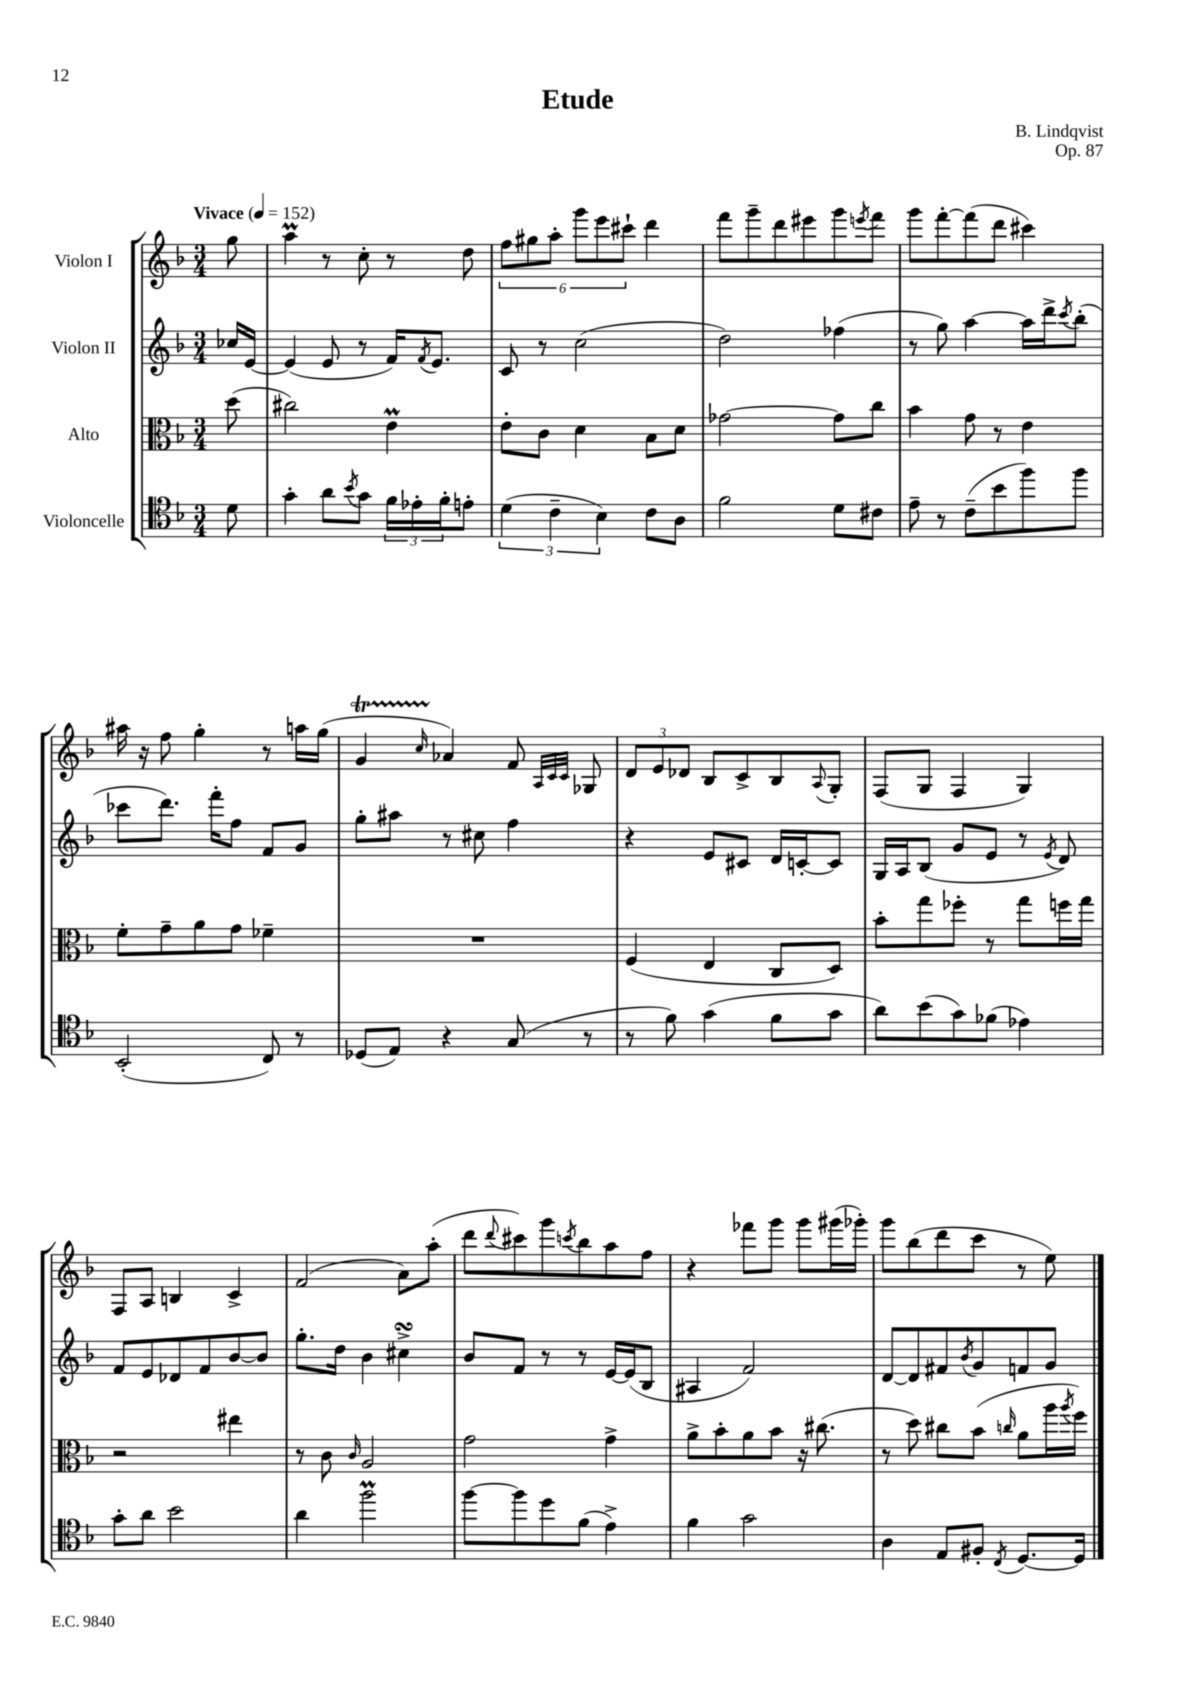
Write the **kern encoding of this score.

**kern	**kern	**kern	**kern
*staff4	*staff3	*staff2	*staff1
*clefC4	*clefC3	*clefG2	*clefG2
*k[b-]	*k[b-]	*k[b-]	*k[b-]
*M3/4	*M3/4	*M3/4	*M3/4
*MM152	*MM152	*MM152	*MM152
8d\	(8dd\	16cc-/LL	8gg\
.	.	[16e/JJ	.
=	=	=	=
4g'\	2cc#\)	(4e/]	4aa\
8a\L	.	8e/	8r
8qb-/	.	.	.
8g\J	.	8r	8cc'\
24f\LL	4e\	16f/LK)	8r
24e-'\	.	.	.
.	.	8qf/	.
.	.	8.e/J	.
24f'\J	.	.	.
8e'\J	.	.	8dd\
=	=	=	=
(6d\	8e'\L	8c/	12ff\L
.	.	.	12gg#\
.	8c\J	8r	.
6c~\	.	.	12aa'\J
.	4d\	(2cc\	12ggg\L
6B-\)	.	.	12eee\
.	.	.	12ccc#`\J
8c\L	8B-\L	.	4ddd\
8A\J	8d\J	.	.
=	=	=	=
2f\	[2g-\	2dd\)	8fff\L
.	.	.	8ggg~\
.	.	.	8ddd\
.	.	.	8eee#\
8d\L	8g-\]L	(4ff-\	8ggg\
.	.	.	8qeee/
8c#\J	8cc\J	.	8fff\J
=	=	=	=
8e~\	4b-\	8r	8ggg\L
8r	.	8gg\)	[8fff'\
(8c~\L	8g\	[4aa\	(8fff\]
8b-\	8r	.	8ddd\J
8ff\)	4e\	16aa\]LL	4ccc#\)
.	.	16ddd^\J	.
.	.	8qccc/	.
8ff\J	.	(8bb-'\J	.
=	=	=	=
(2BB-'/	8f'\L	8ccc-\L	16aa#\
.	.	.	16r
.	8g~\	8.ddd\J)	8ff\
.	8a\	.	4gg'\
.	.	16fff'\LK	.
.	8g\J	8ff\J	.
8C/)	4f-~\	8f/L	8r
8r	.	8g/J	16aa\LL
.	.	.	(16gg\JJ
=	=	=	=
(8D-/L	2.r	8gg'\L	4g/
8E/J)	.	8aa#\J	.
.	.	.	16qqcc/
4r	.	8r	4a-/)
.	.	8cc#\	.
(8G/	.	4ff\	8f/
.	.	.	32qqA/LLL
.	.	.	32qqc/
.	.	.	32qqc/JJJ
8r	.	.	8G-/
=	=	=	=
8r	(4F/	4r	12d/L
.	.	.	12e/
8f\)	.	.	.
.	.	.	12d-/J
(4g\	4E/	8e/L	8B-/L
.	.	8c#/J	8c^/
8f\L	8C/L	16d/LL	8B-/
.	.	[16c'/J	.
.	.	.	8qqA/
8g\J	8D/J)	8c/]J	8G'/J
=	=	=	=
8a\L)	8b-'\L	16G/LL	(8F/L
.	.	16A/J	.
(8b-\	8gg\	(8B-/J	8G/J
8g\)	8ff-'\J	8g/L	4F/
(8f-\J	8r	8e/J	.
4e-\)	8gg\L	8r	4G/)
.	.	8qe/	.
.	16ff\L	8d/)	.
.	16gg\JJ	.	.
=	=	=	=
8g'\L	2r	8f/L	8F/L
8a\J	.	8e/	8A/J
2b-\	.	8d-/	4B/
.	.	8f/	.
.	4ee#\	[8b-/	4c^/
.	.	8b-/]J	.
=	=	=	=
4a\	8r	8.gg'\L	(2f/
.	8c\	.	.
.	.	16dd\Jk	.
.	16qqc/	.	.
2ff\	2A/	4b-\	.
.	.	4cc#^\	8a\L)
.	.	.	(8aa'\J
=	=	=	=
[8ff\L	2g\	8b-/L	8ddd\L
.	.	.	8qqddd/
8ff\]	.	8f/J	8ccc#\)
8dd\	.	8r	8ggg\
.	.	.	8qccc/
(8f\J	.	8r	8bb-\
4e^\)	4g^\	[16e/LL	8aa\
.	.	(16e/]J	.
.	.	8B-/J	8ff\J
=	=	=	=
4f\	8a^\L	4A#/	4r
.	8b-'\	.	.
2g\	8a\	2f/)	8fff-\L
.	8b-\J	.	8ggg\J
.	16r	.	8ggg\L
.	(8.cc#\	.	.
.	.	.	(16ggg#\L
.	.	.	16ggg-'\JJ)
=	=	=	=
4A\	8r	[8d/L	8ggg\L
.	8dd\)	8d/]	(8bb-\
8E/L	8cc#\L	8f#/	8ddd\
.	.	8qb-/	.
8F#'/J	(8b-\J	8g/	8ccc\J
8qC/	16qqcc/	.	.
[8.D/L	8a\L	8f/	8r
.	16aa\L	8g/J	8ee\)
.	8qaa/	.	.
16D/]Jk	16ff\JJ)	.	.
==	==	==	==
*-	*-	*-	*-
